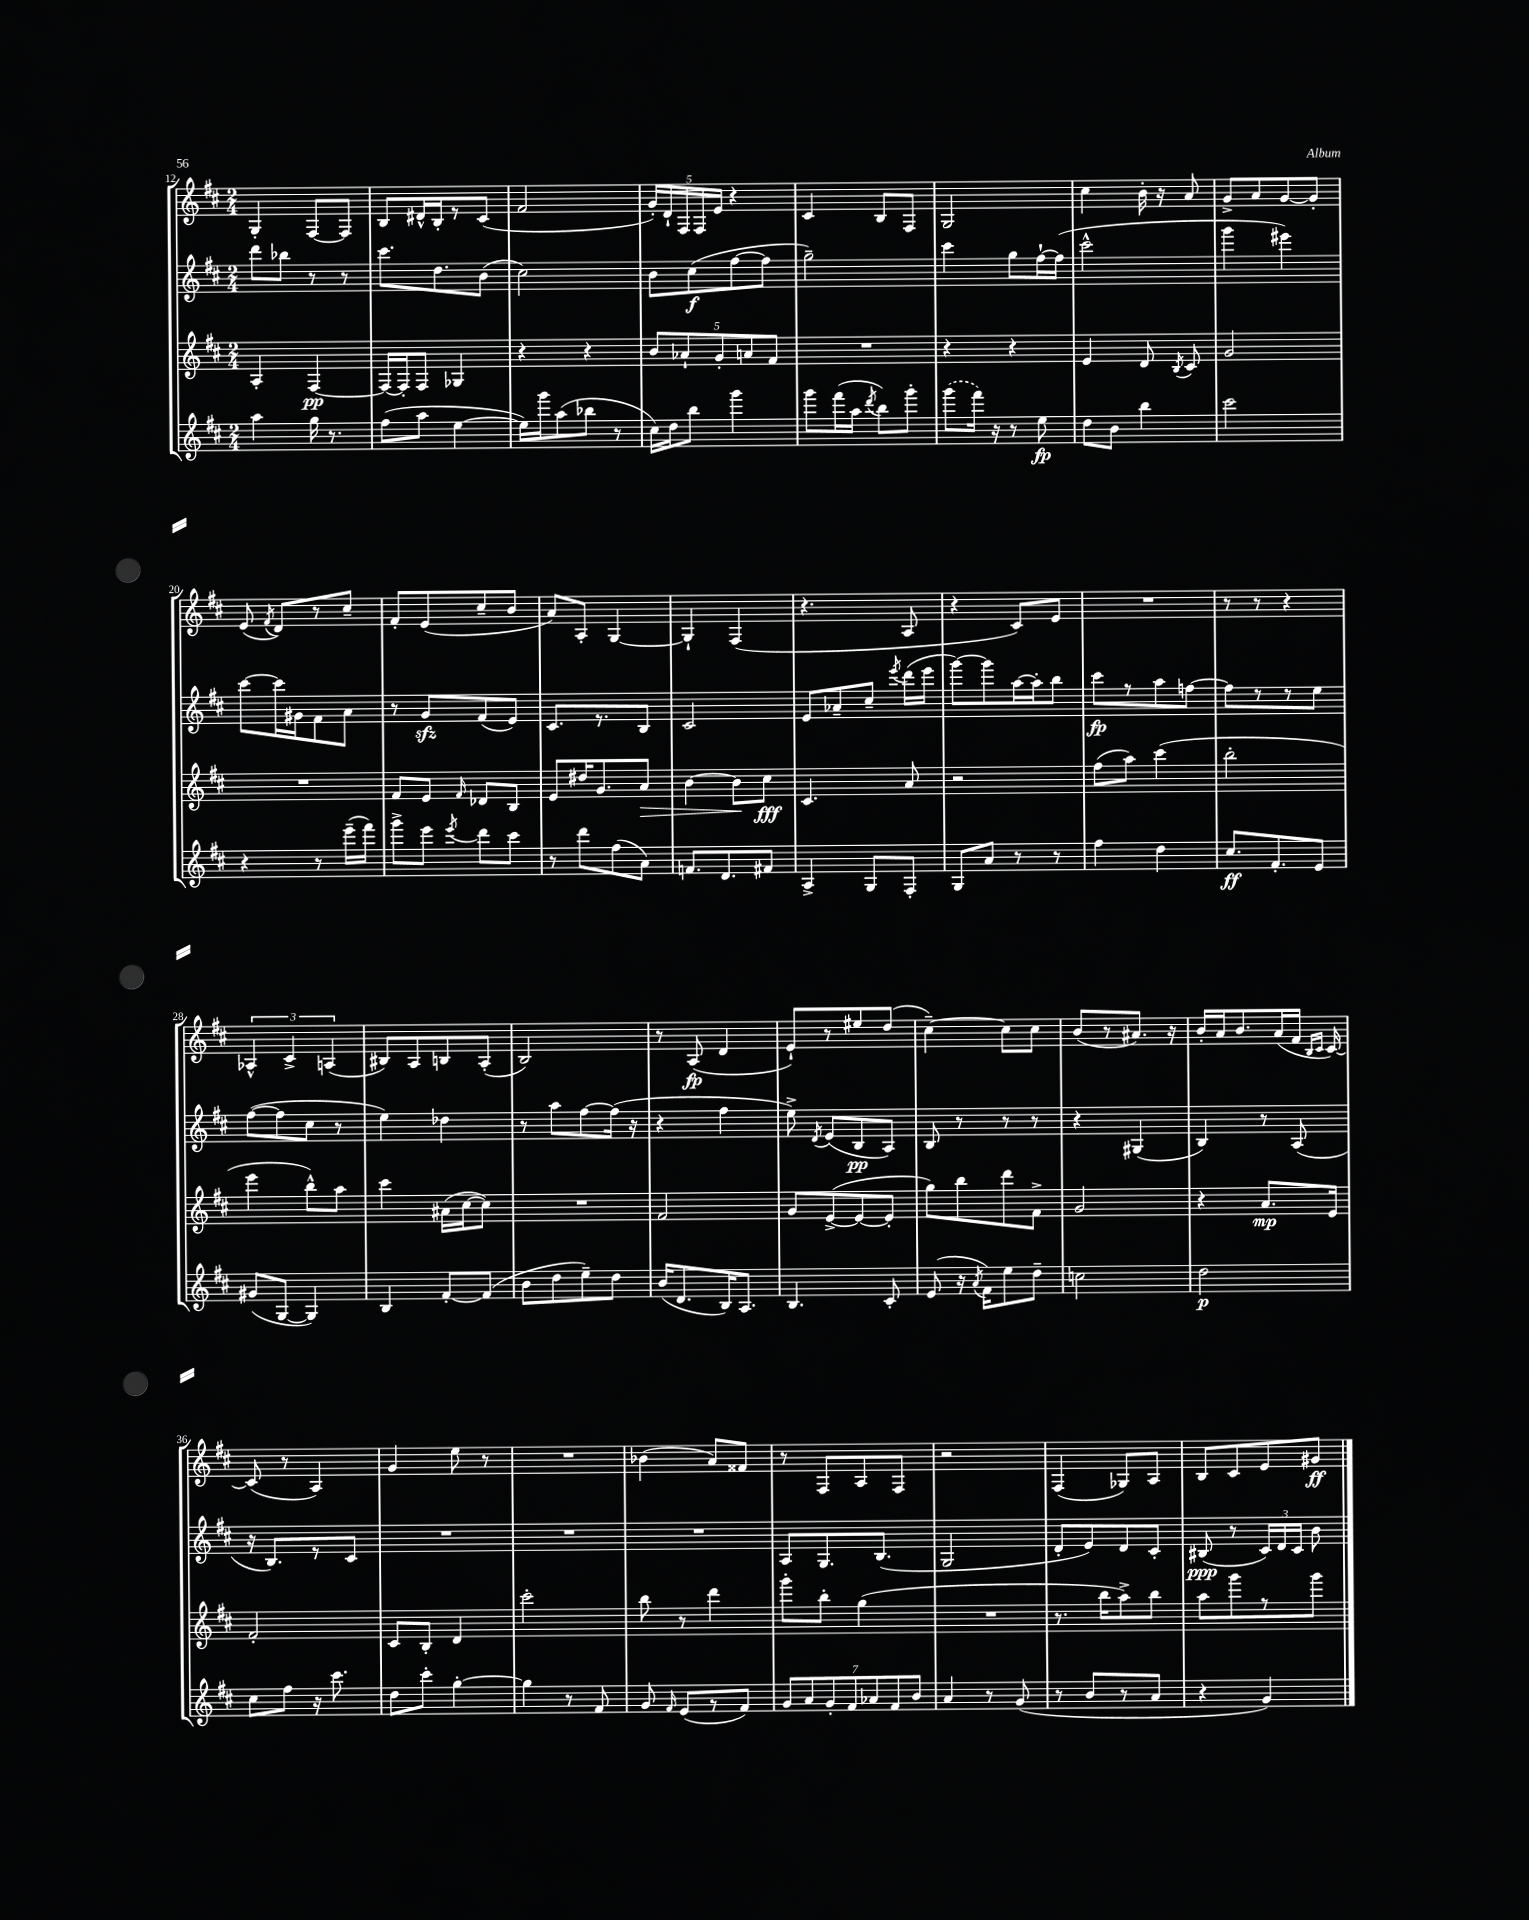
<<
\new StaffGroup <<
\new Staff = "s0" {
    \clef treble \key d \major \numericTimeSignature \time 2/4
    \autoBeamOff g4-. fis8[~ fis8] |
    b8[ dis'16-^ b16-. r8 cis'8]( |
    fis'2 |
    \tuplet 5/4 { g'16[-.) d'16-! fis16 fis16 e'16] } r4 |
    cis'4 b8[ fis8] |
    g2 |
    cis''4 b'16-. r16 a'8 |
    g'8[-> a'8 g'8~ g'8]-. |
    e'8( \acciaccatura { fis'8 } d'8[) r8 cis''8]-- |
    fis'8[-. e'8( cis''8-- b'8] |
    a'8[) a8]-. g4~ |
    g4-! fis4( |
    r4. a8 |
    r4 cis'8[) e'8] |
    R2 |
    r8 r8 r4 |
    \tuplet 3/2 { aes4-^ cis'4-> a4( } |
    bis8[) a8 b8 a8]-.( |
    b2) |
    r8 a8\fp( d'4 |
    e'8[-!) r8 eis''8 d''8]( |
    cis''4~--) cis''8[ cis''8] |
    b'8[( r8 ais'8.]) r16 |
    b'16[-. a'16 b'8. a'16( fis'16] \grace { b16[ cis'16] } cis'16~) |
    cis'8( r8 a4) |
    g'4 e''8 r8 |
    R2 |
    bes'4( a'8[) fisis'8] |
    r8 fis8[ a8 fis8] |
    r2 |
    fis4( ges8[) a8] |
    b8[ cis'8 e'8 gis'8]\ff \bar "|." |
}
\new Staff = "s1" {
    \clef treble \key d \major \numericTimeSignature \time 2/4
    \autoBeamOff d'''8[ bes''8] r8 r8 |
    cis'''8.[ d''8. b'8]( |
    cis''2) |
    b'8[ cis''8\f( fis''8~ fis''8] |
    g''2--) |
    cis'''4 g''8[ fis''16~-! fis''16]( |
    cis'''2-^ |
    g'''4 eis'''4) |
    cis'''8[~ cis'''16 gis'16 fis'8 a'8] |
    r8 g'8[\sfz fis'8( e'8]) |
    cis'8.[ r8. b8] |
    cis'2 |
    e'8[ aes'8-- cis''8]-- \acciaccatura { e'''8 } d'''16[( e'''16] |
    g'''8[~) g'''8 a''16~ a''16-. b''8] |
    cis'''8[\fp r8 a''8 f''8]~ |
    f''8[ r8 r8 e''8] |
    fis''8[~( fis''8 cis''8] r8 |
    e''4) des''4 |
    r8 a''8[ fis''8~ fis''16]( r16 |
    r4 fis''4 |
    e''8->) \acciaccatura { d'8 } e'8[( b8\pp a8]) |
    b8 r8 r8 r8 |
    r4 gis4( |
    b4) r8 a8( |
    r16 b8.[) r8 cis'8] |
    R2 |
    R2 |
    R2 |
    a8[ g8. b8.]( |
    g2 |
    d'8[-. e'8) d'8 cis'8]-. |
    bis8\ppp( r8 \tuplet 3/2 { cis'16[) d'16 cis'16] } b'8 \bar "|." |
}
\new Staff = "s2" {
    \clef treble \key d \major \numericTimeSignature \time 2/4
    \autoBeamOff a4-. fis4~\pp |
    fis16[~ fis16-. fis8] ges4 |
    r4 r4 |
    \tuplet 5/4 { b'8[ aes'8-! g'8-. a'8 fis'8] } |
    R2 |
    r4 r4 |
    e'4 d'8 \acciaccatura { b8 } cis'8 |
    g'2 |
    R2 |
    fis'8[ e'8] \grace { fis'16 } des'8[ b8] |
    e'8[ dis''16 g'8. a'8]\> |
    b'4~ b'8[\! cis''8]\fff |
    cis'4. a'8 |
    r2 |
    fis''8[( a''8]) cis'''4( |
    b''2-. |
    e'''4 b''8[-^) a''8] |
    cis'''4 ais'16[( cis''16~ cis''8]) |
    R2 |
    fis'2 |
    g'8[ e'8~->( e'8~ e'8]-. |
    g''8[) b''8 d'''8 fis'8]-> |
    g'2 |
    r4 a'8.[\mp e'16] |
    fis'2-. |
    cis'8[ b8]-. d'4 |
    cis'''2-. |
    b''8 r8 d'''4 |
    g'''8[-. b''8]-. g''4( |
    R2 |
    r8. b''16[ a''8->) b''8] |
    a''8[ g'''8 r8 g'''8] \bar "|." |
}
\new Staff = "s3" {
    \clef treble \key d \major \numericTimeSignature \time 2/4
    \autoBeamOff a''4 g''16 r8. |
    fis''8[( a''8] e''4~ |
    e''16[) g'''16 a''8( bes''8] r8 |
    cis''16[) d''16 b''8] g'''4 |
    g'''8[ fis'''16( a''16] \acciaccatura { d'''8 } b''8[) g'''8]-. |
    \once \slurDashed g'''8[( fis'''16]) r16 r8 e''8\fp |
    d''8[ b'8] b''4 |
    cis'''2 |
    r4 r8 e'''16[--( fis'''16]) |
    g'''8[-> e'''8] \acciaccatura { e'''8 } d'''8[ cis'''8] |
    r8 d'''8[ fis''8( a'8]) |
    f'8.[ d'8. fis'8] |
    a4-> g8[ fis8]-. |
    g8[ a'8] r8 r8 |
    fis''4 d''4 |
    cis''8.[\ff fis'8.-. e'8] |
    gis'8[( g8]~ g4) |
    b4 fis'8[~-. fis'8]( |
    b'8[ d''8 e''8--) d''8] |
    b'16[( d'8. b16) a8.] |
    b4. cis'8-. |
    e'8( r16 \acciaccatura { a'8 } fis'16[) e''8 d''8]-- |
    c''2 |
    d''2\p |
    cis''8[ fis''8] r16 cis'''8. |
    d''8[ cis'''8]-. g''4~-. |
    g''4 r8 fis'8 |
    g'8 \grace { fis'16 } e'8[( r8 fis'8]) |
    \tuplet 7/4 { g'8[ a'8 g'8-. fis'8 aes'8 fis'8 b'8] } |
    a'4 r8 g'8( |
    r8 b'8[ r8 a'8] |
    r4 g'4) \bar "|." |
}
>>
>>
\layout { \context { \Score currentBarNumber = #12 } }
